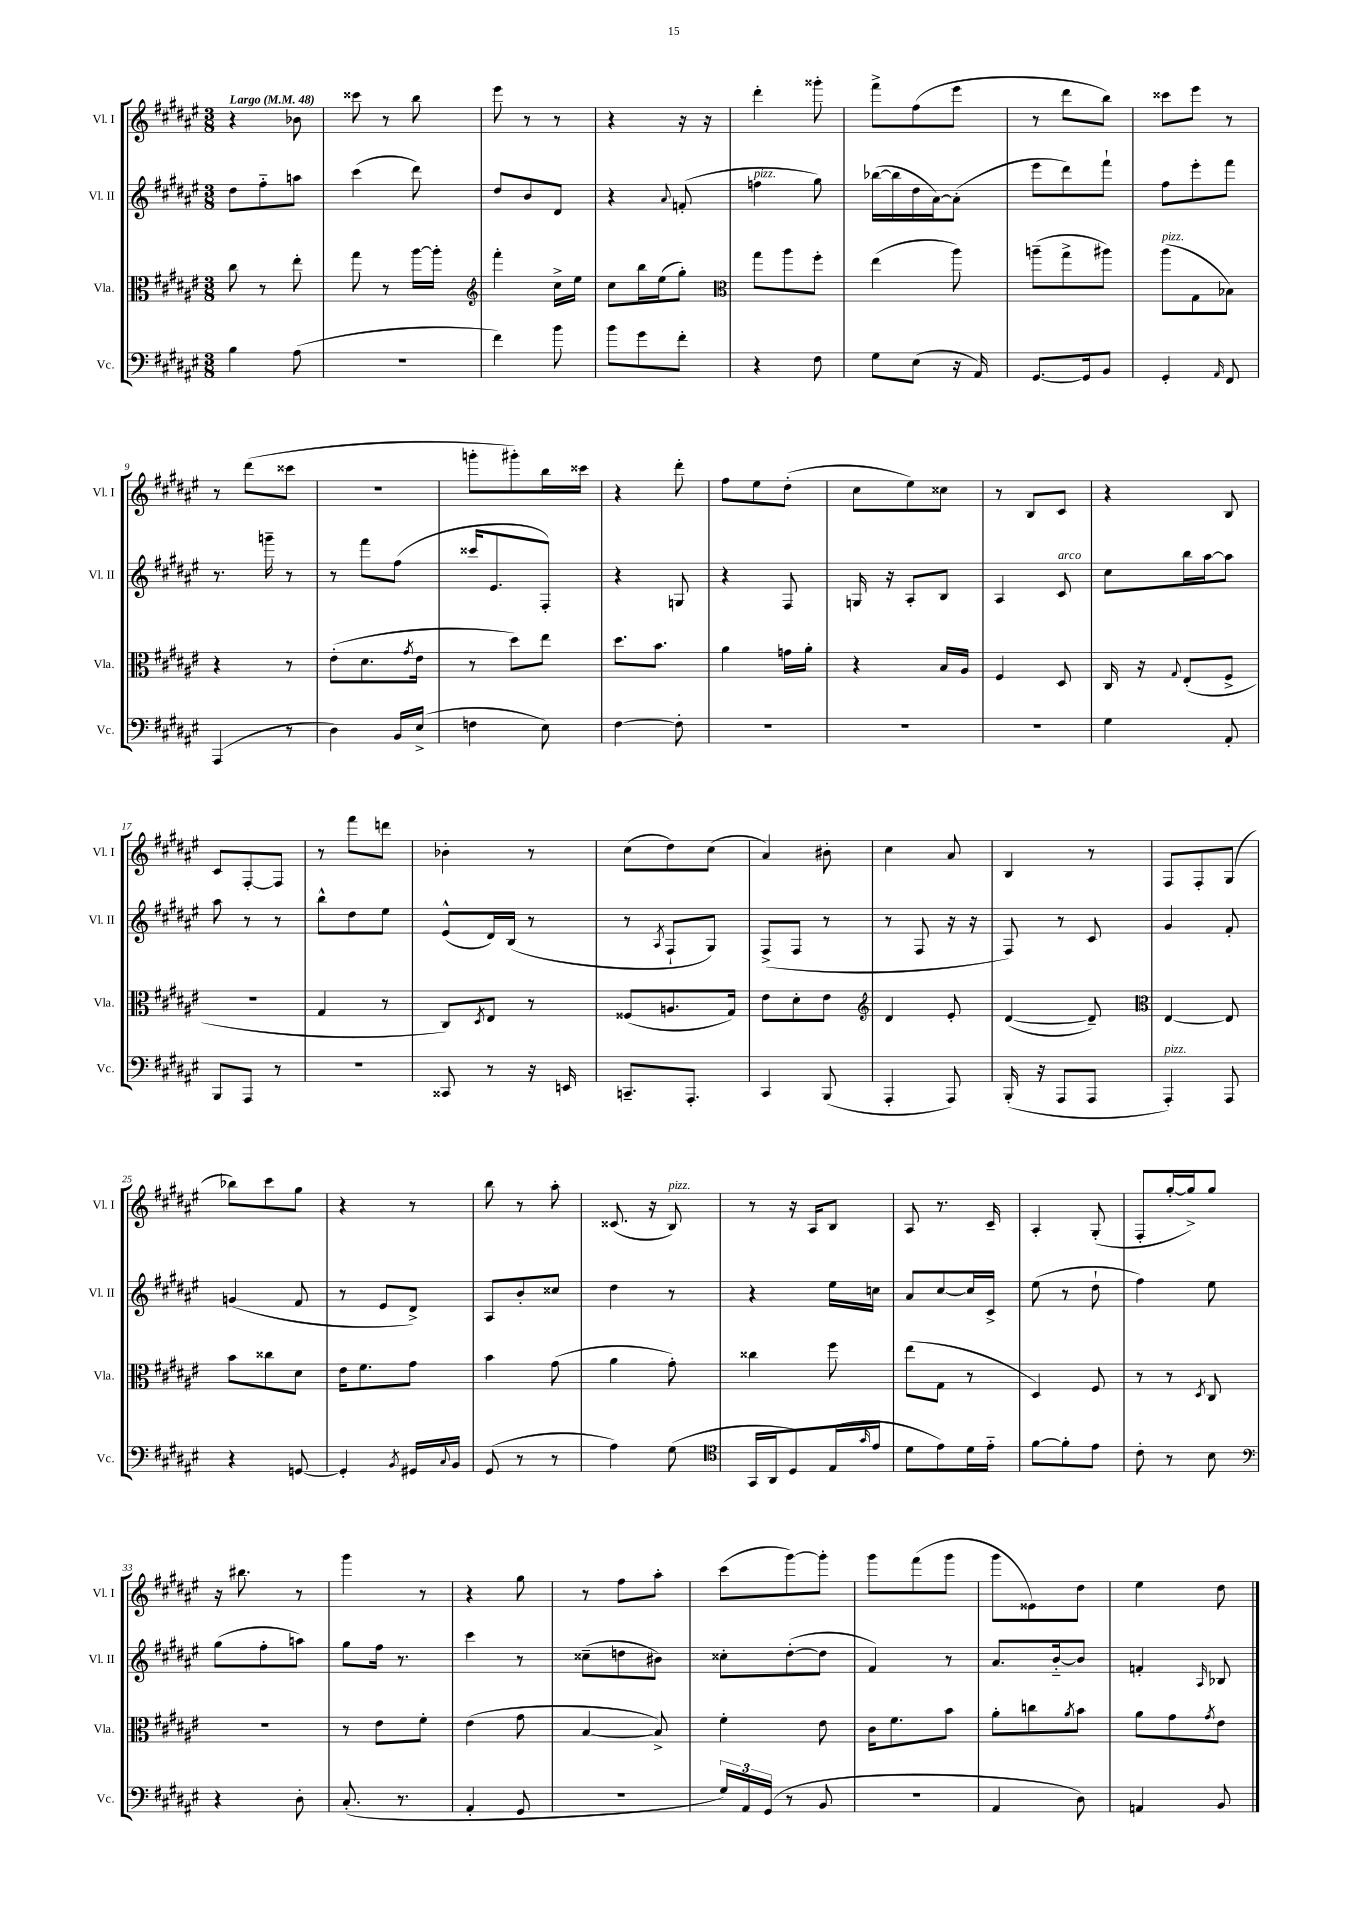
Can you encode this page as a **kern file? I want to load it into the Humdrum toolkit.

**kern	**kern	**kern	**kern
*staff4	*staff3	*staff2	*staff1
*clefF4	*clefC3	*clefG2	*clefG2
*k[f#c#g#d#a#e#]	*k[f#c#g#d#a#e#]	*k[f#c#g#d#a#e#]	*k[f#c#g#d#a#e#]
*M3/8	*M3/8	*M3/8	*M3/8
*MM48	*MM48	*MM48	*MM48
4B\	8cc#\	8dd#\L	4r
.	8r	8ff#'~\	.
(8A#\	8ee#'\	8aa\J	8b-\
=	=	=	=
4.r	8gg#\	(4ccc#\	8ccc##\
.	8r	.	8r
.	[16aa#\LL	8ddd#\)	8bb\
.	16aa#'\]JJ	.	.
=	=	=	=
*	*clefG2	*	*
4f#\)	4fff#'\	8dd#/L	8eee#\
.	.	8b/	8r
8b\	16cc#^\LL	8d#/J	8r
.	16ee#\JJ	.	.
=	=	=	=
8b\L	8cc#\L	4r	4r
8g#\	16bb\L	.	.
.	(16ee#\J	.	.
.	.	8qqa#/	.
8f#'\J	8gg#'\J)	(8f'/	16r
.	.	.	16r
=	=	=	=
*	*clefC3	*	*
4r	8gg#\L	4ff\	4ddd#'\
.	8aa#\	.	.
8F#\	8ff#'\J	8gg#\)	8ggg##'\
=	=	=	=
8G#\L	(4ee#\	([16bb-\LL	8fff#^\L
.	.	16bb-\]	.
(8E#\J	.	16dd#\	(8ff#\
.	.	[16a#\J)	.
16r	8aa#\)	(8a#'\]J	8eee#\J
16AA#/)	.	.	.
=	=	=	=
[8.GG#/L	(8aa~\L	8eee#\L	8r
.	8gg#^\	8ddd#\)	8ddd#\L
16GG#/]k	.	.	.
8BB/J	8aa#\J)	8fff#`\J	8bb\J)
=	=	=	=
4GG#'/	(8aa#\L	8ff#\L	8ccc##\L
.	8G#\	8eee#'\	8eee#\J
16qqAA#/	.	.	.
8FF#/	8B-\J)	8fff#\J	8r
=	=	=	=
(4AAA#/	4r	8.r	8r
.	.	.	(8ddd#\L
.	.	16ggg~\	.
8r	8r	8r	8ccc##\J
=	=	=	=
4D#\)	(8e#'\L	8r	4.r
.	8.d#\	8fff#\L	.
16BB/LL	.	(8ff#\J	.
.	8qg#/	.	.
(16E#^/JJ	16e#\Jk	.	.
=	=	=	=
4F\	8r	16ccc##/LK	8ggg'\L
.	.	8.e#/	.
.	8dd#\L)	.	8ggg#'\)
8E#\)	8ee#\J	8F#'/J)	16bb\L
.	.	.	16ccc##\JJ
=	=	=	=
[4F#\	8.dd#\L	4r	4r
.	8.b\J	.	.
8F#'\]	.	8G/	8ddd#'\
=	=	=	=
4.r	4a#\	4r	8ff#\L
.	.	.	8ee#\
.	16g\LL	8F#/	(8dd#'\J
.	16a#'\JJ	.	.
=	=	=	=
4.r	4r	16G/	8cc#\L
.	.	16r	.
.	.	8A#'/L	8ee#\)
.	16B/LL	8B/J	8cc##\J
.	16A#/JJ	.	.
=	=	=	=
4.r	4F#/	4A#/	8r
.	.	.	8B/L
.	8D#/	8c#/	8c#/J
=	=	=	=
4G#\	16C#/	8cc#\L	4r
.	16r	.	.
.	8qqG#/	.	.
.	(8E#'/L	16bb\L	.
.	.	[16aa#\J	.
8AA#'/	8F#^/J	8aa#\]J	8B/
=	=	=	=
8BBB/L	4.r	8aa#\	8c#/L
8AAA#/J	.	8r	[8F#'/
8r	.	8r	8F#/]J
=	=	=	=
4.r	4G#/	8bb^^\L	8r
.	.	8dd#\	8fff#\L
.	8r	8ee#\J	8ddd\J
=	=	=	=
8CC##/	8C#/L)	(8e#^^/L	4b-'\
.	8qD#/	.	.
8r	8E#/J	16d#/L)	.
.	.	(16B/JJ	.
16r	8r	8r	8r
16EE/	.	.	.
=	=	=	=
8.CC~/L	(8F##/L	8r	(8cc#\L
.	.	8qA#/	.
.	8.A/	8F#`/L	8dd#\)
8.AAA#'/J	.	.	.
.	.	8G#/J)	(8cc#\J
.	16G#/Jk)	.	.
=	=	=	=
4CC#/	8e#\L	(8F#^/L	4a#/)
.	8d#'\	8F#/J	.
(8BBB/	8e#\J	8r	8b#'\
=	=	=	=
*	*clefG2	*	*
4AAA#'/	4d#/	8r	4cc#\
.	.	8F#/	.
8AAA#/)	8e#'/	16r	8a#/
.	.	16r	.
=	=	=	=
(16BBB'/	([4d#/	8F#/)	4B/
16r	.	.	.
8AAA#/L	.	8r	.
8AAA#/J	8d#~/])	8c#/	8r
=	=	=	=
*	*clefC3	*	*
4AAA#'/)	[4E#/	4g#/	8F#/L
.	.	.	8F#'/
8AAA#/	8E#/]	8f#'/	(8G#/J
=	=	=	=
4r	8b\L	(4g/	8bb-\L)
.	8cc##\	.	8ccc#\
[8GG/	8d#\J	8f#/	8gg#\J
=	=	=	=
4GG'/]	16e#\LK	8r	4r
.	8.f#\	.	.
.	.	8e#/L	.
8qBB/	.	.	.
16GG#/LL	8g#\J	8d#^/J)	8r
8qqC#/	.	.	.
16BB/JJ	.	.	.
=	=	=	=
(8GG#/	4b\	8A#/L	8bb\
8r	.	8b'/	8r
8r	(8g#\	8cc##/J	8aa#'\
=	=	=	=
4A#\)	4a#\	4dd#\	(8.c##/
.	.	.	16r
(8G#\	8g#'\)	8r	8B/)
=	=	=	=
*clefC4	*	*	*
16GG#/LL	4cc##\	4r	8r
16AA#/J	.	.	.
8D#/)	.	.	16r
.	.	.	16A#/LK
(16E#/L	8ff#\	16ee#\LL	8B/J
16qqg#/	.	.	.
16e#/JJ	.	16cc\JJ	.
=	=	=	=
8d#\L	(8ee#\L	8a#/L	8A#/
8e#\)	8G#\J	[8cc#/	8.r
16d#\L	8r	16cc#/]L	.
16e#'~\JJ	.	16c#^/JJ	16c#~/
=	=	=	=
[8f#\L	4D#/)	(8ee#\	4A#'/
8f#'\]	.	8r	.
8e#\J	8F#/	8dd#`\	(8G#'/
=	=	=	=
8c#'\	8r	4ff#\)	8F#'/L
8r	8r	.	[16gg#'/L
.	.	.	16gg#^/]J)
.	8qD#/	.	.
8B\	8C#/	8ee#\	8gg#/J
=	=	=	=
*clefF4	*	*	*
4r	4.r	(8gg#\L	16r
.	.	.	8.bb#\
.	.	8ff#'\	.
8D#'\	.	8aa\J)	8r
=	=	=	=
(8.C#'/	8r	8gg#\L	4ggg#\
.	8e#\L	16ff#\Jk	.
8.r	.	8.r	.
.	8f#'\J	.	8r
=	=	=	=
4AA#'/	(4e#\	4ccc#\	4r
8GG#/	8g#\	8r	8gg#\
=	=	=	=
4.r	[4B/	(8cc##~\L	8r
.	.	8dd\	8ff#\L
.	8B^/])	8b#\J)	8aa#'\J
=	=	=	=
24G#/LL)	4f#'\	8cc##'\L	(8ccc#\L
24AA#/	.	.	.
(24GG#/JJ	.	.	.
8r	.	([8dd#'\	[8ggg#\)
8BB/	8e#\	8dd#\]J	8ggg#'\]J
=	=	=	=
4.r	16c#\LK	4f#/)	8ggg#\L
.	8.f#\	.	.
.	.	.	(8fff#\
.	8b\J	8r	8ggg#\J
=	=	=	=
4AA#/	8a#'\L	8.a#/L	8ggg#\L
.	8cc\	.	8e##\)
.	.	[16b'~/k	.
.	8qa#/	.	.
8D#\)	8b\J	8b/]J	8dd#\J
=	=	=	=
4AA/	8a#\L	4f'/	4ee#\
.	8g#\	.	.
.	8qg#/	16qqA#/	.
8BB/	8e#\J	8B-/	8dd#\
==	==	==	==
*-	*-	*-	*-
